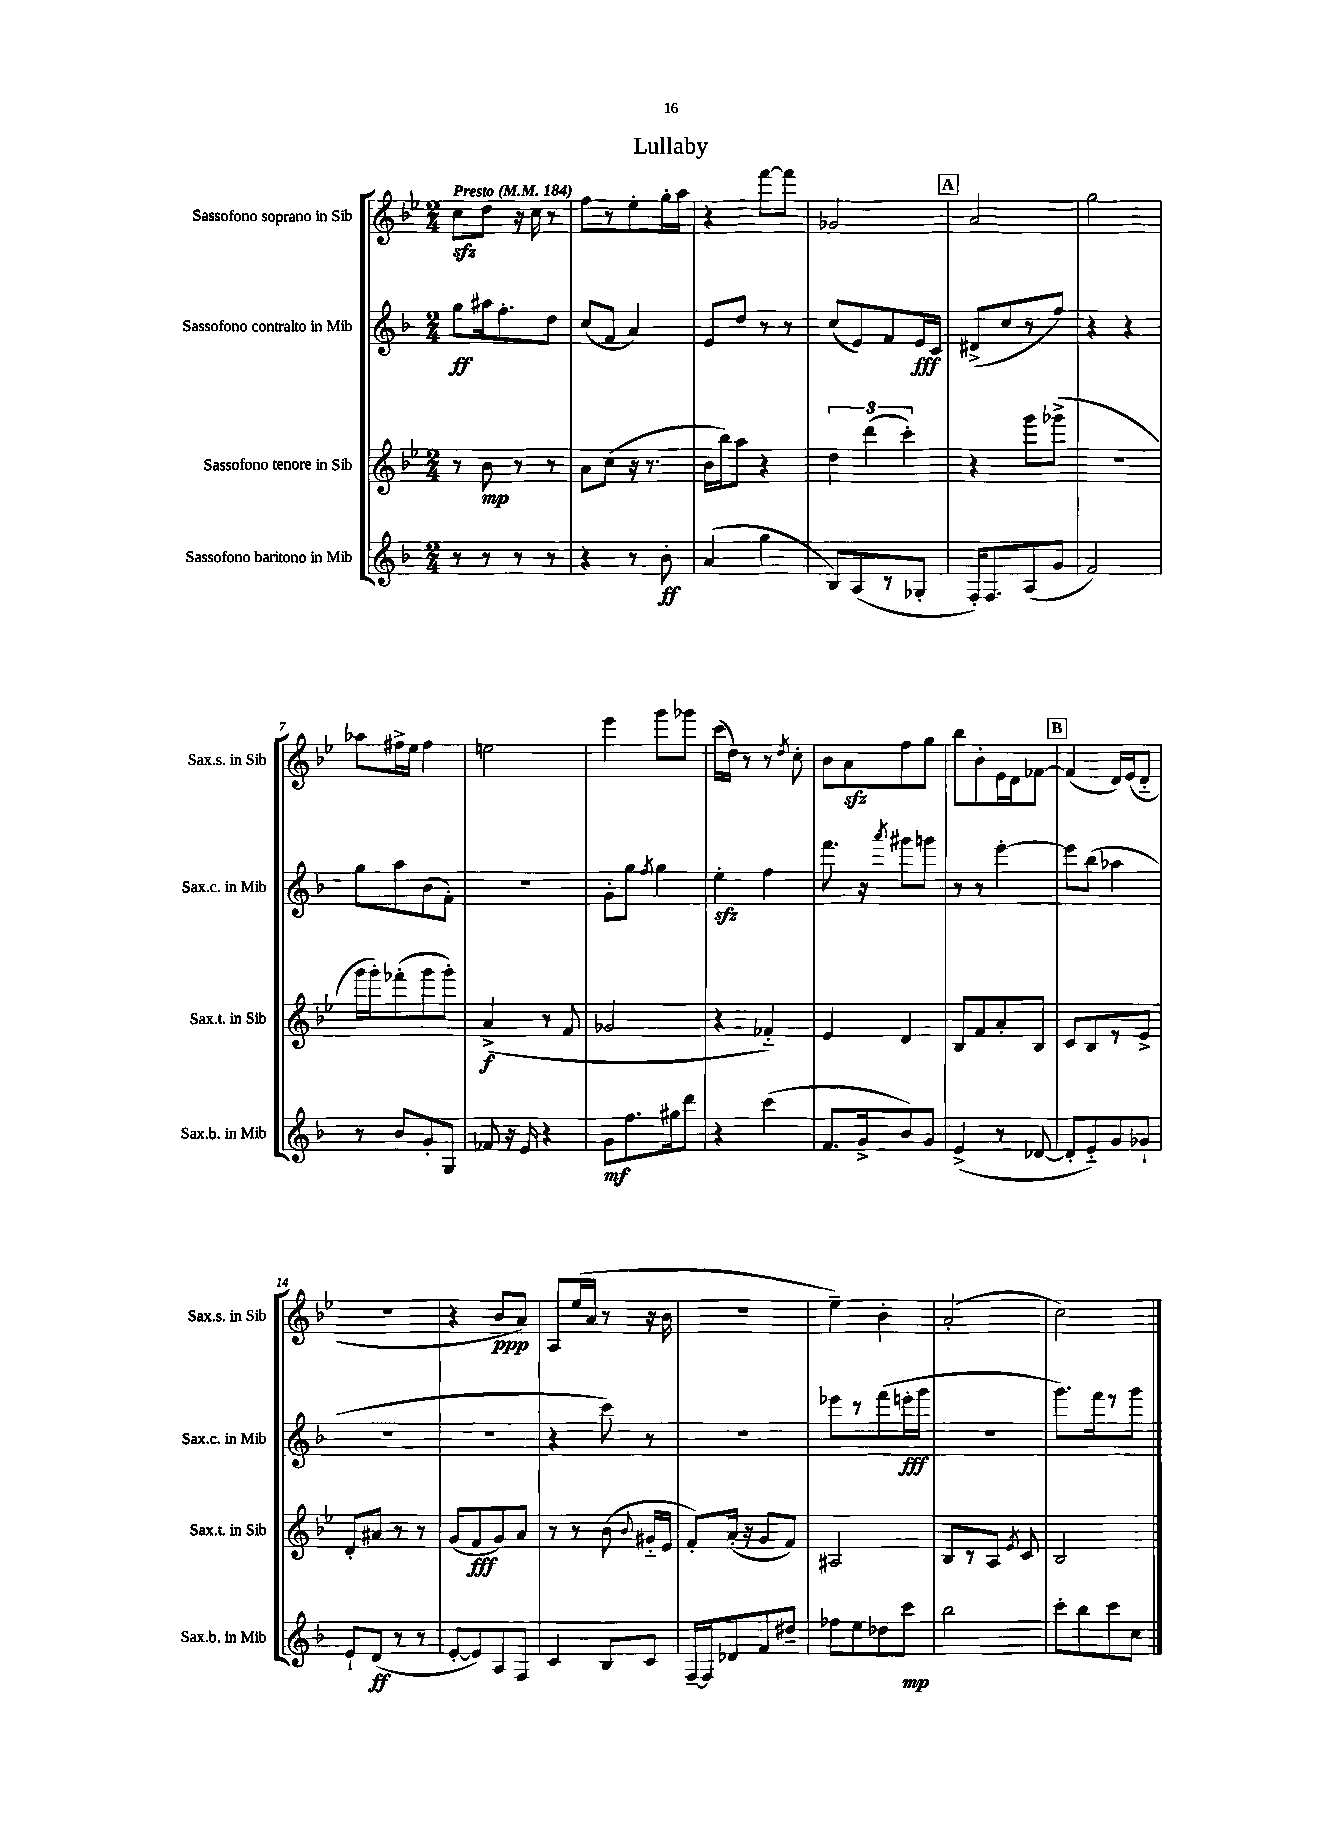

**kern	**kern	**kern	**kern
*staff4	*staff3	*staff2	*staff1
*clefG2	*clefG2	*clefG2	*clefG2
*k[b-]	*k[b-e-]	*k[b-]	*k[b-e-]
*M2/4	*M2/4	*M2/4	*M2/4
*MM184	*MM184	*MM184	*MM184
8r	8r	8gg\L	8cc\L
8r	8b-\	16aa#\k	8dd\J
.	.	8.ff'\	.
8r	8r	.	16r
.	.	.	16cc\
8r	8r	8dd\J	8r
=	=	=	=
4r	8a\L	(8cc/L	8ff\L
.	(8cc\J	8f/J	8r
8r	16r	4a/)	8ee-'\
.	8.r	.	.
8b-'\	.	.	16gg'\L
.	.	.	16aa\JJ
=	=	=	=
(4a/	16b-\LL	8e/L	4r
.	16bb-\J)	.	.
.	8aa\J	8dd/J	.
4gg\	4r	8r	[8fff\L
.	.	8r	8fff\]J
=	=	=	=
8B-/L)	6dd\	(8cc/L	2g-/
(8A/	.	8e/)	.
.	(6ddd\	.	.
8r	.	8f/	.
.	6ccc'\)	.	.
8G-'/J	.	16e/L	.
.	.	16c/JJ	.
=	=	=	=
16F'/LK)	4r	(8d#^/L	2a/
8.F/	.	.	.
.	.	8cc/	.
(8A/	8ggg\L	8r	.
8g/J	(8ggg-^\J	8ff/J)	.
=	=	=	=
2f/)	2r	4r	2gg\
.	.	4r	.
=	=	=	=
8r	16ggg\LL	8gg\L	8aa-\L
.	16ggg'\J)	.	.
8b-/L	(8fff-'\	8aa\	16ff#^\L
.	.	.	16ee-\JJ
8g'/	8ggg\	(8b-\	4ff#\
8G/J	8ggg'\J)	8f'\J)	.
=	=	=	=
8f-/	(4a^/	2r	2ee\
16r	.	.	.
16e/	.	.	.
4r	8r	.	.
.	8f/	.	.
=	=	=	=
8g\L	2g-/	8g'\L	4eee-\
8.ff\	.	8gg\J	.
.	.	8qff/	.
.	.	4gg\	8ggg\L
16gg#\k	.	.	.
8ddd\J	.	.	8ggg-\J
=	=	=	=
4r	4r	4ee'\	(16ccc\LL
.	.	.	16dd\JJ)
.	.	.	8r
(4ccc\	4f-'~/)	4ff\	8r
.	.	.	8qdd/
.	.	.	8cc'\
=	=	=	=
8.f/L	4e-/	8.fff\	8b-\L
.	.	.	8a\
16g^/k	.	16r	.
.	.	8qaaa/	.
8b-/)	4d/	8ggg#\L	8ff\
8g/J	.	8ggg\J	8gg\J
=	=	=	=
(4e^/	8B-/L	8r	8bb-\L
.	8f/	8r	8b-'\
8r	8a'/	[4eee'\	16e-\L
.	.	.	16d\J
[8d-/	8B-/J	.	[8f-\J
=	=	=	=
8d-'/]L	8c/L	8eee\]L	(4f-/]
8e'~/)	8B-/	(8bb-\J	.
8g/	8r	4aa-\	16d/LL)
.	.	.	(16e-/J
8g-`/J	8e-^/J	.	8d'~/J
=	=	=	=
8e`/L	8d'/L	2r	2r
(8d/J	8a#/J	.	.
8r	8r	.	.
8r	8r	.	.
=	=	=	=
[8e'/L	(8g/L	2r	4r
8e/])	8f/	.	.
8A/	8g/)	.	8b-/L
8F/J	8a/J	.	8a/J)
=	=	=	=
4c/	8r	4r	8A/L
.	8r	.	(16ee-/L
.	.	.	16a/JJ
8B-/L	(8b-\	8ccc\)	8r
.	8qqb-/	.	.
8c/J	16g#'~/LL	8r	16r
.	16e-/JJ	.	16b-\
=	=	=	=
[16F~/LL	8f'/L)	2r	2r
16F/]J	.	.	.
8d-/	(16a'/Jk	.	.
.	16r	.	.
8f/	8g/L	.	.
8dd#~/J	8f/J)	.	.
=	=	=	=
8ff-\L	2A#/	8eee-\L	4ee-~\)
8ee\	.	8r	.
8dd-\	.	(8fff\	4b-'\
8ccc\J	.	16eee'\L	.
.	.	16ggg\JJ	.
=	=	=	=
2bb-\	8B-/L	2r	(2a'/
.	8r	.	.
.	8A/J	.	.
.	8qe-/	.	.
.	8c/	.	.
=	=	=	=
8ccc'\L	2B-/	8.ggg\L)	2cc\)
8bb-\	.	.	.
.	.	16fff\k	.
8ccc\	.	8r	.
8cc\J	.	8ggg\J	.
==	==	==	==
*-	*-	*-	*-
